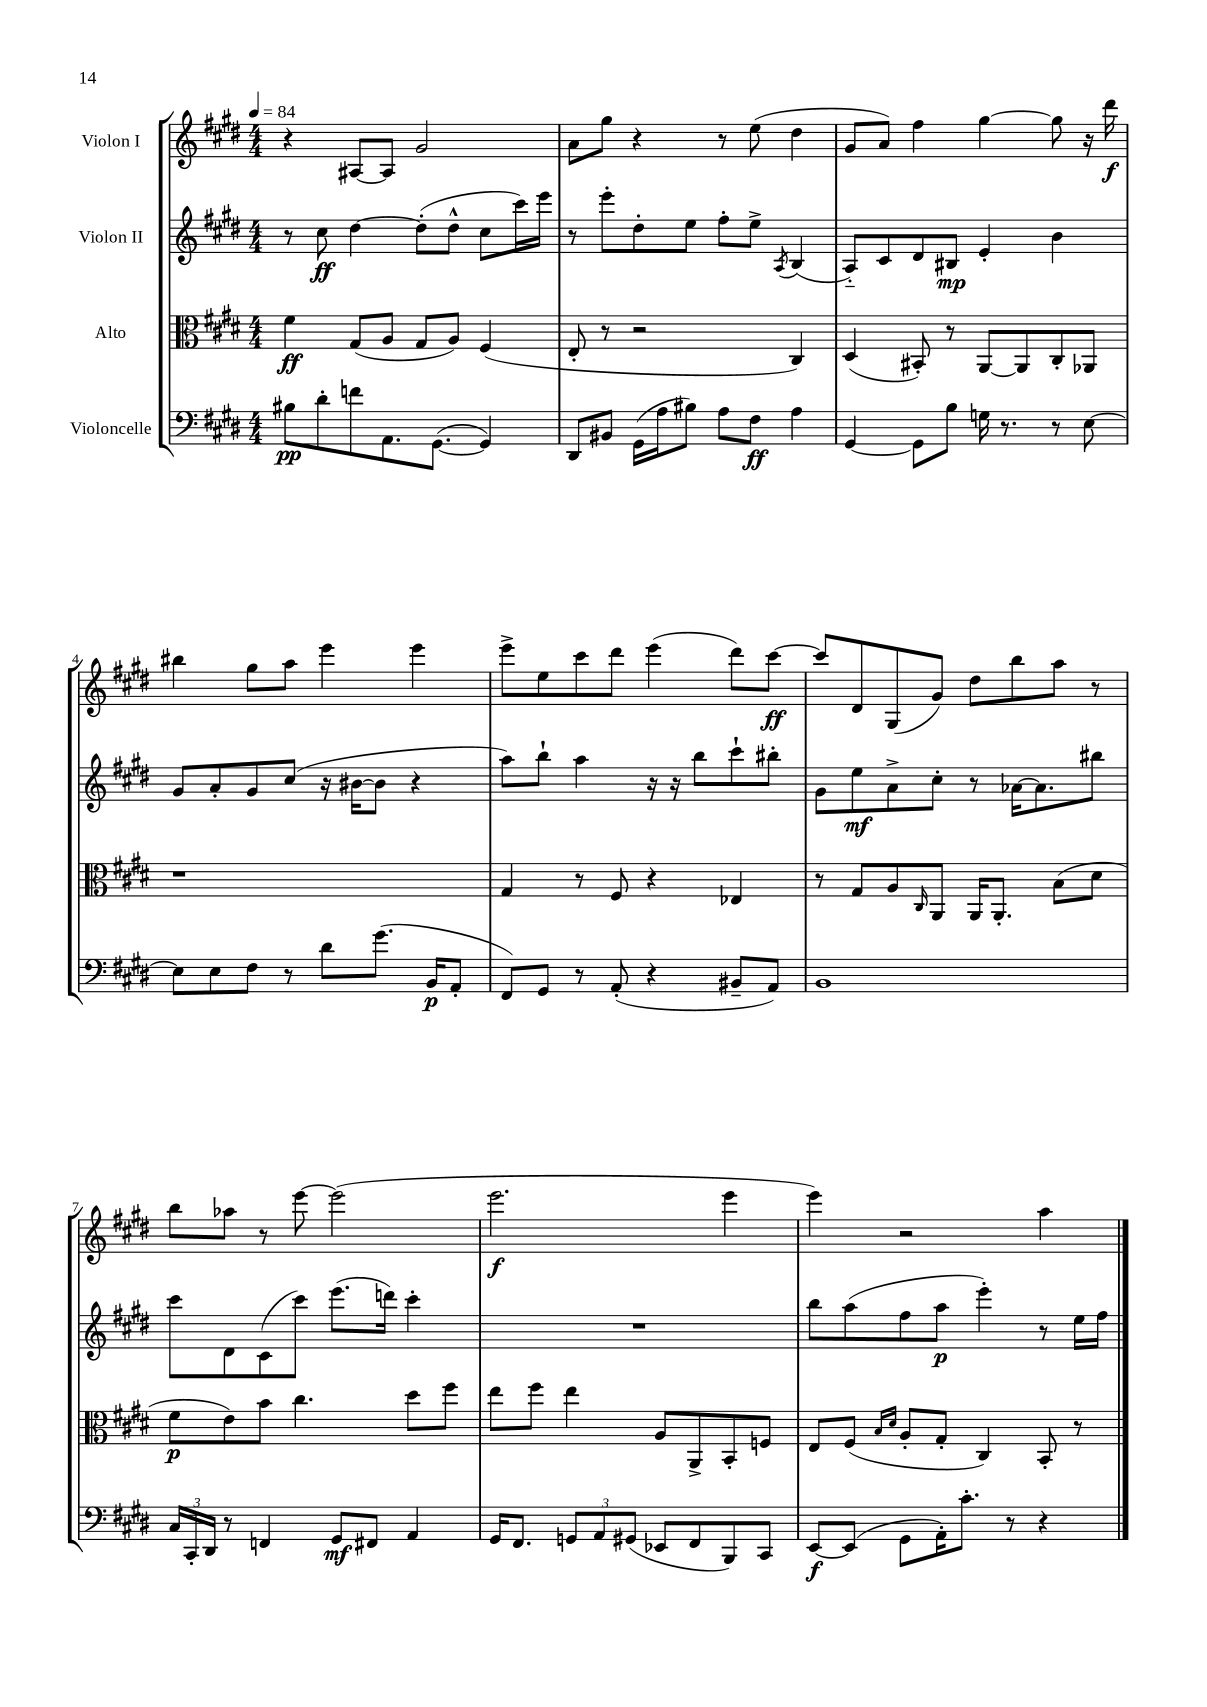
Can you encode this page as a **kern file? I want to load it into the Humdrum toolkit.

**kern	**kern	**kern	**kern
*staff4	*staff3	*staff2	*staff1
*clefF4	*clefC3	*clefG2	*clefG2
*k[f#c#g#d#]	*k[f#c#g#d#]	*k[f#c#g#d#]	*k[f#c#g#d#]
*M4/4	*M4/4	*M4/4	*M4/4
*MM84	*MM84	*MM84	*MM84
8B#	4f#	8r	4r
8d#'	.	8cc#	.
8f	(8G#	[4dd#	[8A#
8.AA	8A	.	8A#]
.	8G#	(8dd#']	2g#
([8.GG#	.	.	.
.	8A)	8dd#^^	.
4GG#])	(4F#	8cc#	.
.	.	16ccc#)	.
.	.	16eee	.
=	=	=	=
8DD#	8E'	8r	8a
8BB#	8r	8eee'	8gg#
(16GG#	2r	8dd#'	4r
16A	.	.	.
8B#)	.	8ee	.
8A	.	8ff#'	8r
8F#	.	8ee^	(8ee
.	.	8qA	.
4A	4C#)	(4B	4dd#
=	=	=	=
[4GG#	(4D#	8A'~)	8g#
.	.	8c#	8a)
8GG#]	8BB#')	8d#	4ff#
8B	8r	8B#	.
16G	[8AA	4e'	[4gg#
8.r	.	.	.
.	8AA]	.	.
8r	8C#'	4b	8gg#]
[8E	8AA-	.	16r
.	.	.	16ddd#
=	=	=	=
8E]	1r	8g#	4bb#
8E	.	8a'	.
8F#	.	8g#	8gg#
8r	.	(8cc#	8aa
8d#	.	16r	4eee
.	.	[16b#	.
(8.g#	.	8b#]	.
.	.	4r	4eee
16BB	.	.	.
8AA'	.	.	.
=	=	=	=
8FF#)	4G#	8aa)	8eee^
8GG#	.	8bb`	8ee
8r	8r	4aa	8ccc#
(8AA'	8F#	.	8ddd#
4r	4r	16r	(4eee
.	.	16r	.
.	.	8bb	.
8BB#~	4E-	8ccc#`	8ddd#)
8AA)	.	8bb#'	[8ccc#
=	=	=	=
1BB	8r	8g#	8ccc#]
.	8G#	8ee	8d#
.	8A	8a^	(8G#
.	16qqC#	.	.
.	8AA	8cc#'	8g#)
.	16AA	8r	8dd#
.	8.AA'	.	.
.	.	[16a-	8bb
.	.	8.a-]	.
.	(8B	.	8aa
.	8d#	8bb#	8r
=	=	=	=
24C#	8f#	8ccc#	8bb
24CC#'	.	.	.
24DD#	.	.	.
8r	8e)	8d#	8aa-
4FF	8b	(8c#	8r
.	4.cc#	8ccc#)	[8eee
8GG#	.	(8.eee	(2eee]
8FF#	.	.	.
.	.	16ddd)	.
4AA	8dd#	4ccc#'	.
.	8ff#	.	.
=	=	=	=
16GG#	8ee	1r	2.eee
8.FF#	.	.	.
.	8ff#	.	.
12GG	4ee	.	.
12AA	.	.	.
(12GG#	.	.	.
8EE-	8A	.	.
8FF#	8AA^	.	.
8BBB)	8BB'	.	4eee
8CC#	8F	.	.
=	=	=	=
[8EE	8E	8bb	4eee)
(8EE]	(8F#	(8aa	.
.	16qqB	.	.
.	16qqd#	.	.
8GG#	8A'	8ff#	2r
16AA')	8G#'	8aa	.
8.c#'	.	.	.
.	4C#)	4eee')	.
8r	.	.	.
4r	8BB'	8r	4aa
.	8r	16ee	.
.	.	16ff#	.
==	==	==	==
*-	*-	*-	*-
